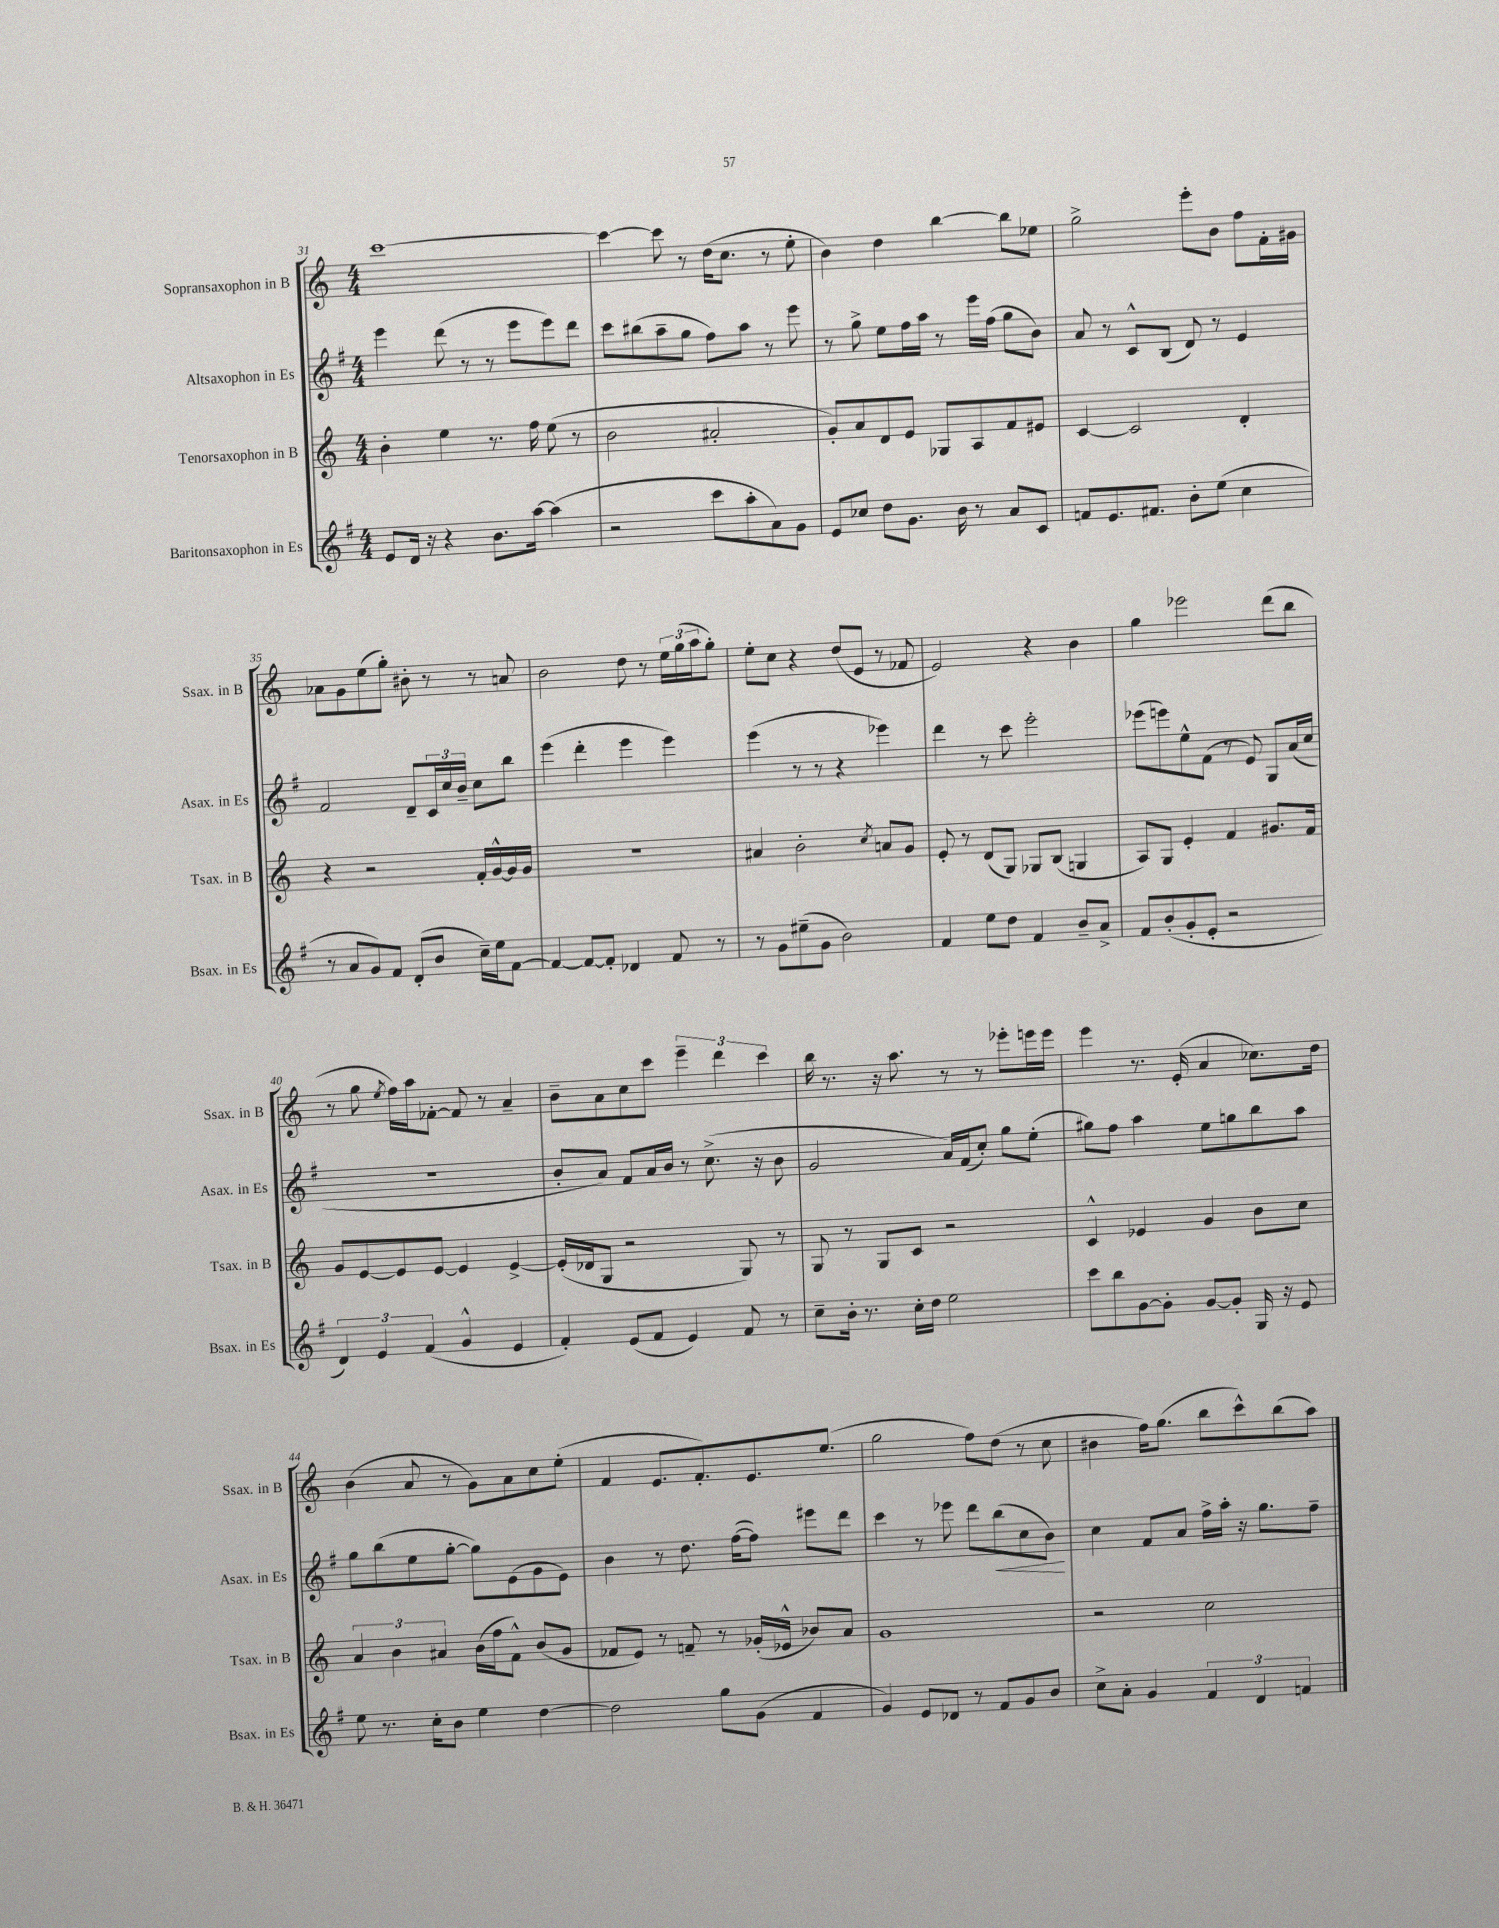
<<
\new StaffGroup <<
\new Staff = "s0" \with { instrumentName = "Sopransaxophon in B" shortInstrumentName = "Ssax. in B" } {
    \clef treble \key c \major \numericTimeSignature \time 4/4
    c'''1~ |
    c'''4~ c'''8 r8 d''16( c''8. r8 e''8-. |
    b'4) d''4 b''4~ b''8 ees''8 |
    g''2-> e'''8-. b'8 f''8 f'16-. gis'16 |
    aes'8 g'8 e''8( g''8-.) bis'8-. r8 r8 a'8 |
    b'2 d''8 r8 \tuplet 3/2 { e''16 g''16( a''16 } g''8-.) |
    e''8-. c''8 r4 d''8( e'8 r8 fes'8 |
    e'2) r4 b'4 |
    g''4 ees'''2 d'''8( b''8 |
    r8 g''8 \acciaccatura { e''8 } f''16) a''16 fes'8~-. fes'8 r8 a'4-- |
    b'8-- a'8 c''8 c'''8 \tuplet 3/2 { e'''4-- d'''4 c'''4 } |
    b''16 r8. r16 a''8. r8 r8 ees'''8-. e'''16 e'''16 |
    e'''4 r8. e'16-.( a'4 ces''8.) d''16 |
    b'4( a'8 r8 g'8) a'8 c''8 e''8-.( |
    f'4 e'8. f'8.-.) e'8. e''8.( |
    g''2 f''8) d''8( r8 c''8 |
    bis'4 f''16) g''8.( b''8 c'''8-^) b''8( a''8) \bar "|." |
}
\new Staff = "s1" \with { instrumentName = "Altsaxophon in Es" shortInstrumentName = "Asax. in Es" } {
    \clef treble \key g \major \numericTimeSignature \time 4/4
    e'''4 d'''8( r8 r8 e'''8 e'''8) d'''8 |
    c'''8 bis''8( a''8-- g''8 fis''8) a''8 r8 e'''8 |
    r8 g''8-> e''8 fis''16 a''16 r8 e'''16 fis''16( g''8 b'8) |
    a'8 r8 c'8-^ b8( d'8) r8 e'4 |
    fis'2 d'8-- \tuplet 3/2 { c'16 c''16 b'16-- } c''8 b''8 |
    e'''4( d'''4-. e'''4 e'''4) |
    e'''4( r8 r8 r4 ees'''4) |
    d'''4 r8 c'''8 e'''2-. |
    ees'''8( e'''8) e''8-^ fis'8( r8 e'8) g8 a'16( c''16 |
    R1 |
    b'8-. a'8) fis'8 a'16 b'16 r8 c''8.->( r16 b'8 |
    g'2 a'16) fis'16( c''8-.) g''8 e''8-.( |
    gis''8) fis''8 a''4 e''8 g''8 b''8 a''8 |
    g''8 b''8( e''8 g''8~-. g''8) e'8( g'8 e'8) |
    b'4 r8 d''8. fis''16~( fis''8) eis'''8 d'''8 |
    c'''4 r8 ees'''8 d'''8 b''8\<( c''8 b'8\!) |
    c''4 fis'8 a'8 fis''16-> a''16-. r16 g''8. fis''8-- \bar "|." |
}
\new Staff = "s2" \with { instrumentName = "Tenorsaxophon in B" shortInstrumentName = "Tsax. in B" } {
    \clef treble \key c \major \numericTimeSignature \time 4/4
    b'4-. e''4 r8. f''16 e''8( r8 |
    b'2 ais'2-. |
    g'8-.) a'8 d'8 e'8 ges8 a8 f'8 eis'8 |
    c'4~ c'2 d'4-. |
    r4 r2 f'16-. g'16~-^ g'16 g'16 |
    r1 |
    ais'4 b'2-. \acciaccatura { c''8 } a'8 g'8 |
    e'8-. r8 d'8( g8) ges8 b8( g4 |
    a8) g8 e'4-. f'4 gis'8. f'16 |
    g'8 e'8~ e'8 e'8~ e'4 e'4~-> |
    e'16-.( des'16 g8 r2 g8) r8 |
    g8 r8 g8 c'8 r2 |
    c'4-^ ees'4 g'4 b'8 c''8 |
    \tuplet 3/2 { a'4 b'4 ais'4 } b'16( f''16 f'8-^) b'8( g'8 |
    fes'8 e'8) r8 f'8-- r8 ges'16-.( ees'16-^ bes'8) a'8 |
    g'1 |
    r2 c''2 \bar "|." |
}
\new Staff = "s3" \with { instrumentName = "Baritonsaxophon in Es" shortInstrumentName = "Bsax. in Es" } {
    \clef treble \key g \major \numericTimeSignature \time 4/4
    e'8 d'16 r16 r4 b'8. a''16~ a''4( |
    r2 c'''8 a''8-. a'8) g'8 |
    e'8 ces''8 d''8 g'8. b'16 r8 a'8 c'8 |
    f'8 e'8. fis'8. b'8-. e''8( c''4 |
    r8 a'8 g'8) fis'8 d'8-.( b'8 c''16--) e''16 fis'8~ |
    fis'4~ fis'8~ fis'8-. des'4 fis'8 r8 |
    r8 g'8 eis''8--( g'8 b'2) |
    fis'4 e''8 d''8 fis'4 b'8-- a'8-> |
    fis'8 b'8-.( g'8-. e'8-. r2 |
    \tuplet 3/2 { d'4) e'4 fis'4( } g'4-^ e'4 |
    fis'4-.) e'8( fis'8 e'4) fis'8 r8 |
    c''8-- b'16-. r8. c''16-. d''16 e''2 |
    c'''8 b''8 g'8~ g'8-. g'8~ g'8-. g16 r16 e'8 |
    e''8 r8. c''16-. b'8 e''4 d''4~ |
    d''2 g''8 g'8( fis'4 |
    g'4) e'8 des'8 r8 fis'8 g'8 b'8 |
    c''8-> a'8-. g'4 \tuplet 3/2 { fis'4 d'4 f'4 } \bar "|." |
}
>>
>>
\layout { \context { \Score currentBarNumber = #31 } }
